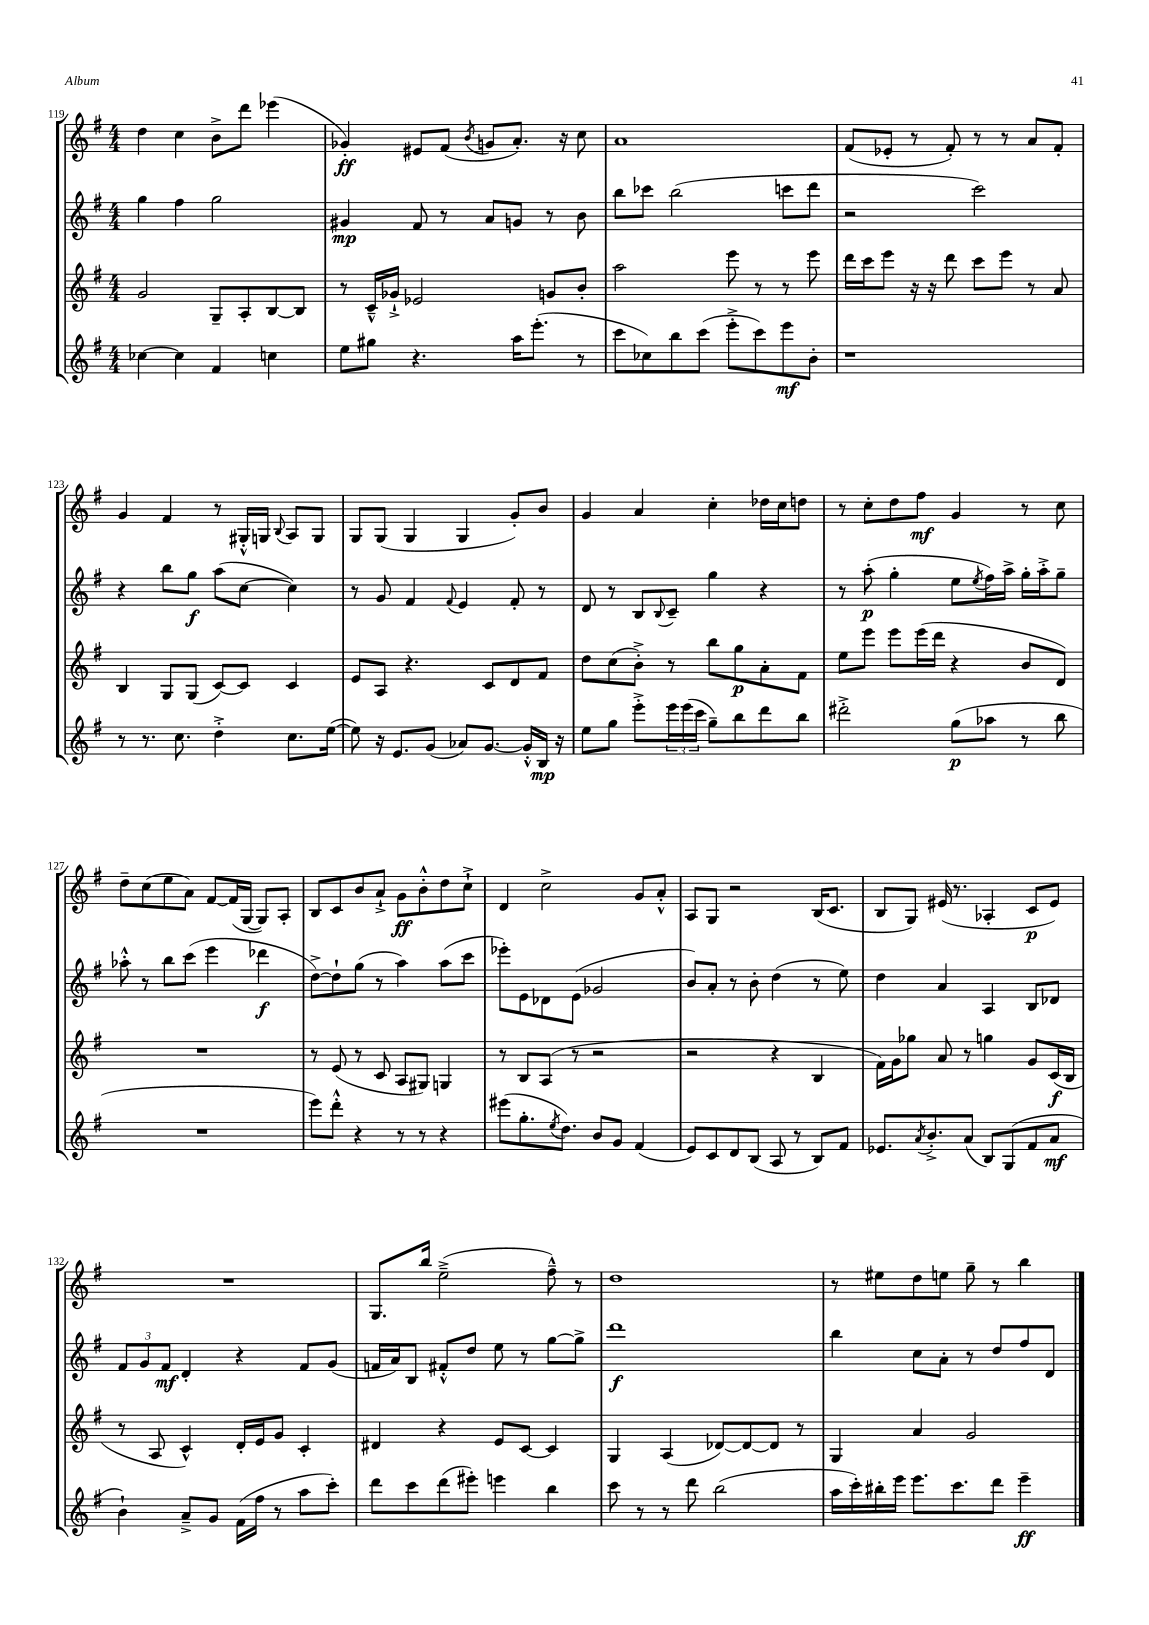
<<
\new StaffGroup <<
\new Staff = "s0" {
    \clef treble \key g \major \numericTimeSignature \time 4/4
    d''4 c''4 b'8-> d'''8 ees'''4( |
    ges'4-.\ff) eis'8 fis'8( \acciaccatura { b'8 } g'8 a'8.-.) r16 c''8 |
    a'1 |
    fis'8( ees'8-. r8 fis'8-.) r8 r8 a'8 fis'8-. |
    g'4 fis'4 r8 gis16-.-^ g16 \appoggiatura { b8 } a8 g8 |
    g8 g8( g4 g4 g'8-.) b'8 |
    g'4 a'4 c''4-. des''16 c''16 d''8 |
    r8 c''8-. d''8 fis''8\mf g'4 r8 c''8 |
    d''8-- c''8( e''8 a'8) fis'8~ fis'16( g16~ g8) a8-. |
    b8 c'8 b'8 a'8-!-> g'8\ff b'8-.-^ d''8 c''8-!-> |
    d'4 c''2-> g'8 a'8-.-^ |
    a8 g8 r2 b16( c'8. |
    b8 g8) eis'16( r8. aes4-. c'8\p eis'8) |
    R1 |
    g8. b''16 e''2--->( fis''8---^) r8 |
    d''1 |
    r8 eis''8 d''8 e''8 g''8-- r8 b''4 \bar "|." |
}
\new Staff = "s1" {
    \clef treble \key g \major \numericTimeSignature \time 4/4
    g''4 fis''4 g''2 |
    gis'4\mp fis'8 r8 a'8 g'8 r8 b'8 |
    b''8 ces'''8 b''2( c'''8 d'''8 |
    r2 c'''2) |
    r4 b''8 g''8\f a''8( c''8~ c''4) |
    r8 g'8 fis'4 \appoggiatura { fis'8 } e'4 fis'8-. r8 |
    d'8 r8 b8 \appoggiatura { b8 } c'8-- g''4 r4 |
    r8 a''8-.\p( g''4-. e''8 \acciaccatura { e''8 } fis''16) a''16-> g''16-. a''16-.-> g''8-- |
    aes''8-.-^ r8 b''8 c'''8( e'''4 des'''4\f |
    d''8~->) d''8-! g''8( r8 a''4) a''8( c'''8 |
    ees'''8-.) e'8 des'8 e'8( ges'2 |
    b'8) a'8-. r8 b'8-. d''4( r8 e''8) |
    d''4 a'4 a4 b8 des'8 |
    \tuplet 3/2 { fis'8 g'8 fis'8\mf } d'4-. r4 fis'8 g'8( |
    f'16 a'16) b8 fis'8-.-^ d''8 e''8 r8 g''8~ g''8-> |
    d'''1\f |
    b''4 c''8 a'8-. r8 d''8 fis''8 d'8 \bar "|." |
}
\new Staff = "s2" {
    \clef treble \key g \major \numericTimeSignature \time 4/4
    g'2 g8-- a8-. b8~ b8 |
    r8 c'16---^ ges'16-!-> ees'2 g'8 b'8-. |
    a''2 e'''8 r8 r8 e'''8 |
    d'''16 c'''16 e'''8 r16 r16 d'''8 c'''8 e'''8 r8 a'8 |
    b4 g8 g8( c'8~) c'8 c'4 |
    e'8 a8 r4. c'8 d'8 fis'8 |
    d''8 c''8( b'8-.->) r8 b''8 g''8\p a'8-. fis'8 |
    e''8 e'''8 e'''8 e'''16( d'''16 r4 b'8 d'8) |
    R1 |
    r8 e'8( r8 c'8 a8 gis8) g4 |
    r8 b8 a8( r8 r2 |
    r2 r4 b4 |
    fis'16) g'16 ges''8 a'8 r8 g''4 g'8 c'16\f( b16 |
    r8 a8 c'4-^) d'16-. e'16 g'8 c'4-. |
    dis'4 r4 e'8 c'8~ c'4 |
    g4 a4( des'8~) des'8~ des'8 r8 |
    g4 a'4 g'2 \bar "|." |
}
\new Staff = "s3" {
    \clef treble \key g \major \numericTimeSignature \time 4/4
    ces''4~ ces''4 fis'4 c''4 |
    e''8 gis''8 r4. a''16 e'''8.-.( r8 |
    c'''8 ces''8) b''8 c'''8( e'''8-.-> c'''8) e'''8\mf b'8-. |
    r1 |
    r8 r8. c''8. d''4-.-> c''8. e''16~( |
    e''8) r16 e'8. g'8( aes'8) g'8.~ g'16-.-^ b16\mp r16 |
    e''8 g''8 e'''8-.-> \tuplet 3/2 { e'''16 e'''16( c'''16 } g''8--) b''8 d'''8 b''8 |
    dis'''2-.-> g''8\p( aes''8 r8 b''8 |
    R1 |
    e'''8) d'''8-.-^ r4 r8 r8 r4 |
    eis'''8( g''8.-. \acciaccatura { e''8 } d''8.) b'8 g'8 fis'4( |
    e'8) c'8 d'8 b8( a8 r8 b8) fis'8 |
    ees'8. \acciaccatura { a'8 } b'8.-.-> a'8( b8) g8( fis'8 a'8\mf |
    b'4-!) a'8---> g'8 fis'16( fis''16 r8 a''8 c'''8-.) |
    d'''8 c'''8 d'''8( eis'''8-.) e'''4 b''4 |
    c'''8 r8 r8 d'''8 b''2( |
    a''16 c'''16-.) bis''16-. e'''16 e'''8. c'''8. d'''8 e'''4--\ff \bar "|." |
}
>>
>>
\layout { \context { \Score currentBarNumber = #119 } }
